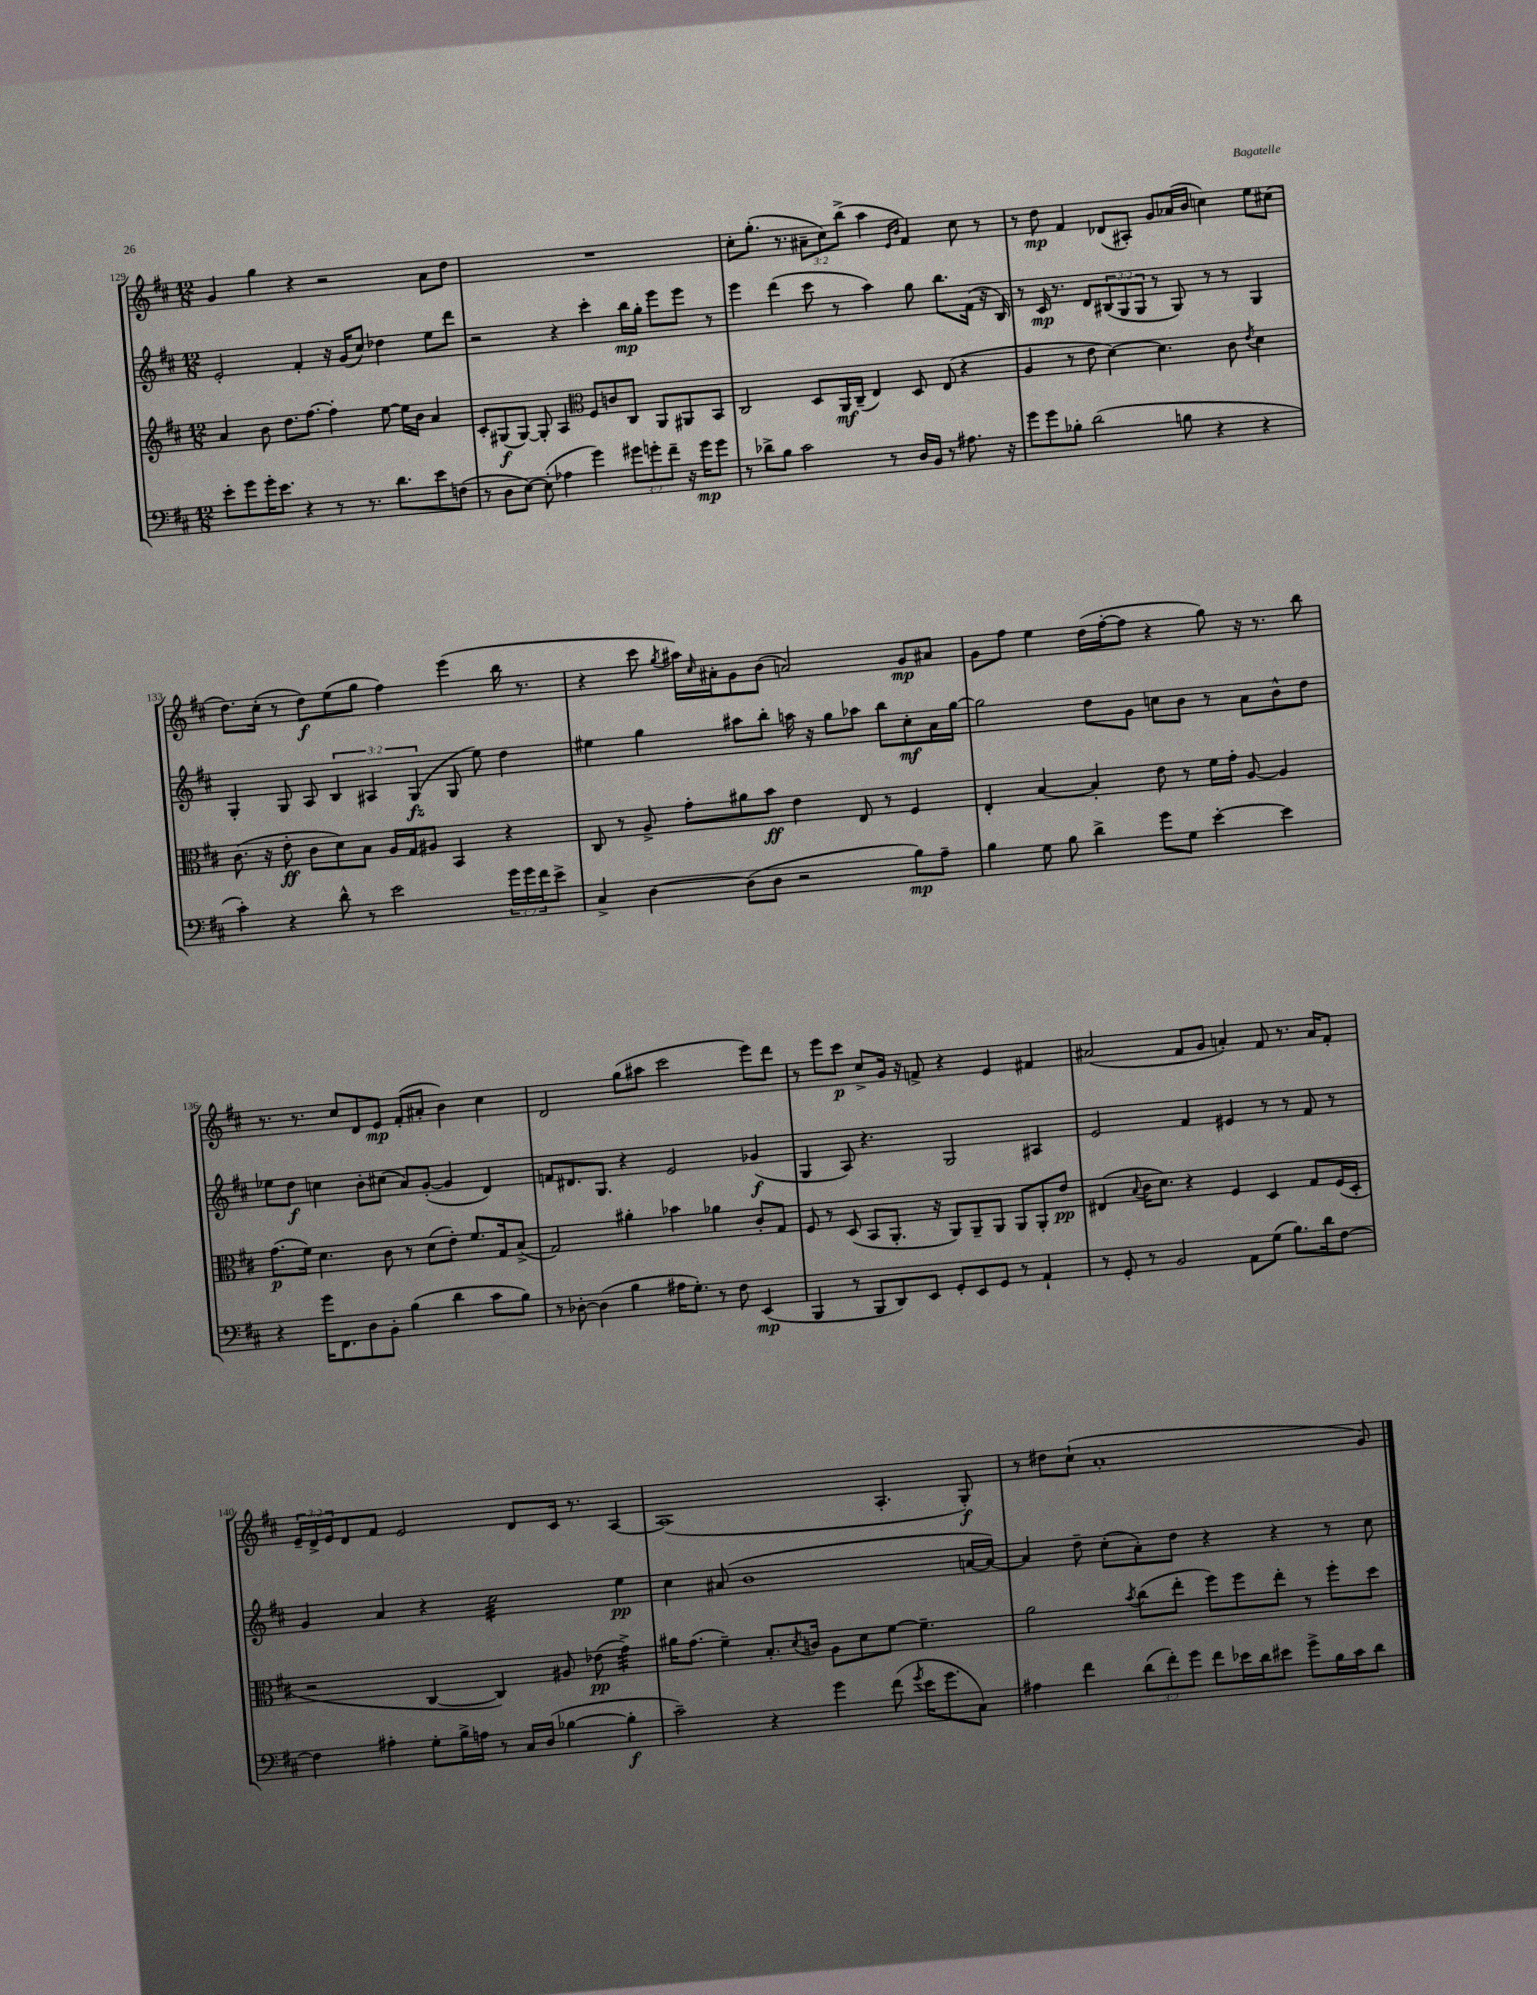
<<
\new StaffGroup <<
\new Staff = "s0" {
    \clef treble \key d \major \numericTimeSignature \time 12/8 \override Staff.TupletNumber.text = #tuplet-number::calc-fraction-text
    g'4 g''4 r4 r2 a'8 d''8 |
    R1. |
    cis''8-. g''8.-.( r8. \tuplet 3/2 { ais'8-- cis''8) b''8->( } a''4 \grace { e'16 b'16 } fis'4) cis''8 r8 |
    r8 d''8\mp fis'4 des'8( ais8-.) g'8 aes'16( b'16 c''4) e''8 cis''8( |
    d''8.) cis''16-.( r8 d''8\f) e''8( g''8 fis''4) e'''4( b''16 r8. |
    r4 cis'''8 \acciaccatura { g''8 } ais''16) \grace { cis''16 } ais'16-. g'8 b'8( a'2) g'8\mp ais'8 |
    g'8 fis''8 e''4 d''16( fis''16~-. fis''8 r4 g''8) r16 r8. b''8 |
    r8. r8. cis''8 d'8 e'8\mp fis'8-.( ais'8-. b'4) cis''4 |
    d'2 g''8( ais''8 cis'''2 e'''8) d'''8 |
    r8 e'''8 cis'''8\p cis''8-> g'16 r16 f'8-> r4 e'4 fis'4 |
    ais'2( fis'8 g'8 a'4-.) fis'8 r8. a'16 fis'8-. |
    \tuplet 3/2 { e'16-- d'16-> e'16 } d'8 fis'8 e'2 d'8 cis'16 r8. a4~ |
    a1( a4.-. g8-.\f) |
    r8 dis''8 cis''8-!( a'1-. g'8) \bar "|." |
}
\new Staff = "s1" {
    \clef treble \key d \major \numericTimeSignature \time 12/8 \override Staff.TupletNumber.text = #tuplet-number::calc-fraction-text
    e'2-. fis'4-. r16 g'16( cis''8) des''4 e''8 d'''8 |
    r2 r4 cis'''4-. b''16\mp g''16-. e'''8 e'''8 r8 |
    e'''4 d'''4( cis'''8 r8 a''4) g''8 b''8. fis'16( r16 b16) |
    r8 cis'16\mp r8. d'8 \tuplet 3/2 { bis8( g8 g8 } r8 g8) r8 r8 g4 |
    g4-. g8 a8 \tuplet 3/2 { b4 ais4 g4\fz( } g8 e''8) d''4 |
    eis''4 g''4 ais''8 b''8-. a''16 r16 g''8 aes''8 b''8 cis''8-.\mf a'16 g''16~ |
    g''2 d''8 g'8 c''8 b'8 r8 a'8 b'8-^ d''8 |
    ees''8 d''8\f c''4 b'8-. cis''8( a'8) g'8~-.( g'4 d'4) |
    f'8 dis'8. g8. r4 e'2 ges'4\f( |
    g4 a8) r4. g2 ais4 |
    e'2 fis'4 eis'4 r8 r8 fis'8 r8 |
    g'4 a'4 r4 cis''2:32 e''4\pp |
    cis''4 ais'8( b'1 a'16~ a'16~) |
    a'4 d''8-- cis''8-.( a'8-.) d''8 r4 r4 r8 cis''8 \bar "|." |
}
\new Staff = "s2" {
    \clef treble \key d \major \numericTimeSignature \time 12/8
    a'4 b'8 d''8. fis''8.~ fis''4-. e''8~ e''16 b'16 a'4 |
    cis'8-. gis8\f( gis8~) gis8-. a4 \clef alto fis8 c'8 cis8 a,8 ais,8 b,8 |
    cis2 d8 a,16\mf cis16--( e4) d8 e8( r4 |
    a4 r8 e'8 d'4~) d'4. cis'8 \acciaccatura { e'8 } d'4 |
    cis'8.( r16 e'8-.\ff cis'8 d'8) b8 a16 g16 ais8 b,4 r4 |
    cis8 r8 a8-> g'8-. ais'8 b'8\ff e'4 e8 r8 fis4 |
    e4-. b4~ b4-. e'8 r8 fis'16 g'16-. a8~ a4 |
    g'8.\p( fis'16) d'4. cis'8 r8 d'8( e'8-.) fis'8. g16 b8->( |
    g2) ais'4-. bes'4 aes'4 cis'8-. g8 |
    fis8 r8 d8( b,8 a,8.-. r16 a,8) a,8-- a,8 a,8 a,8-. e'8\pp |
    eis4( \appoggiatura { b8 } cis'16 d'8.) r4 fis4 d4 g8 fis16( d16-. |
    r2 cis4~ cis4) ais8 ees'8\pp( g'4:32->) |
    ais'16 g'8.( fis'4--) b8.-. \acciaccatura { d'8 } c'16 a8 d'8 fis'8~ fis'4.-- |
    a'2 \acciaccatura { b'8 } cis''8( e''8-. fis''8) fis''8 e''8-. r8 fis''8-. d''8 \bar "|." |
}
\new Staff = "s3" {
    \clef bass \key d \major \numericTimeSignature \time 12/8 \override Staff.TupletNumber.text = #tuplet-number::calc-fraction-text
    e'8-. g'8 g'16-. e'8. r4 r8 r8. d'8. e'8 f8( |
    r8 d8 e8~) e8-.( aes4 g'4) \tuplet 3/2 { gis'8 g'8-. fis'8-- } r16 g'16\mp g'8 |
    r8 des'8-> b8 cis'2 r8 d16 b,16 r8 ais8. r16 |
    g'8 g'8 bes8-. d'2( b8 r4 r4 |
    cis'4-.) r4 d'8-^ r8 e'2 \tuplet 3/2 { g'16 g'16 fis'16 } e'8-> |
    cis4-> d4~ d8( d8 r2 b8\mp) a8-- |
    b4 g8 b8 d'4-> g'8 g8 e'4~-. e'4 |
    r4 g'16 fis,8. d8 b,8-. b4( d'4 cis'8 b8) |
    r8 des8~-. des4( b4 ais16 g8.-.) r8 fis8 e,4\mp( |
    b,,4 r8 b,,8 d,8) e,8 g,8-. e,8 g,8 r8 a,4-! |
    r8 g,8-. r8 b,2 a,8 g8( b8.) d'16 fis8~ |
    fis4 ais4-. g8-. b16-> a16 r8 cis16 d16( bes4~ bes4-.\f |
    cis'2--) r4 g'4 fis'8( \acciaccatura { g'8 } e'16 g'8. cis8) |
    ais4 fis'4 \tuplet 3/2 { d'8( fis'8-.) g'8 } fis'8 ees'16 d'16 eis'8 g'8-> b16 cis'16 d'8 \bar "|." |
}
>>
>>
\layout { \context { \Score currentBarNumber = #129 } }
